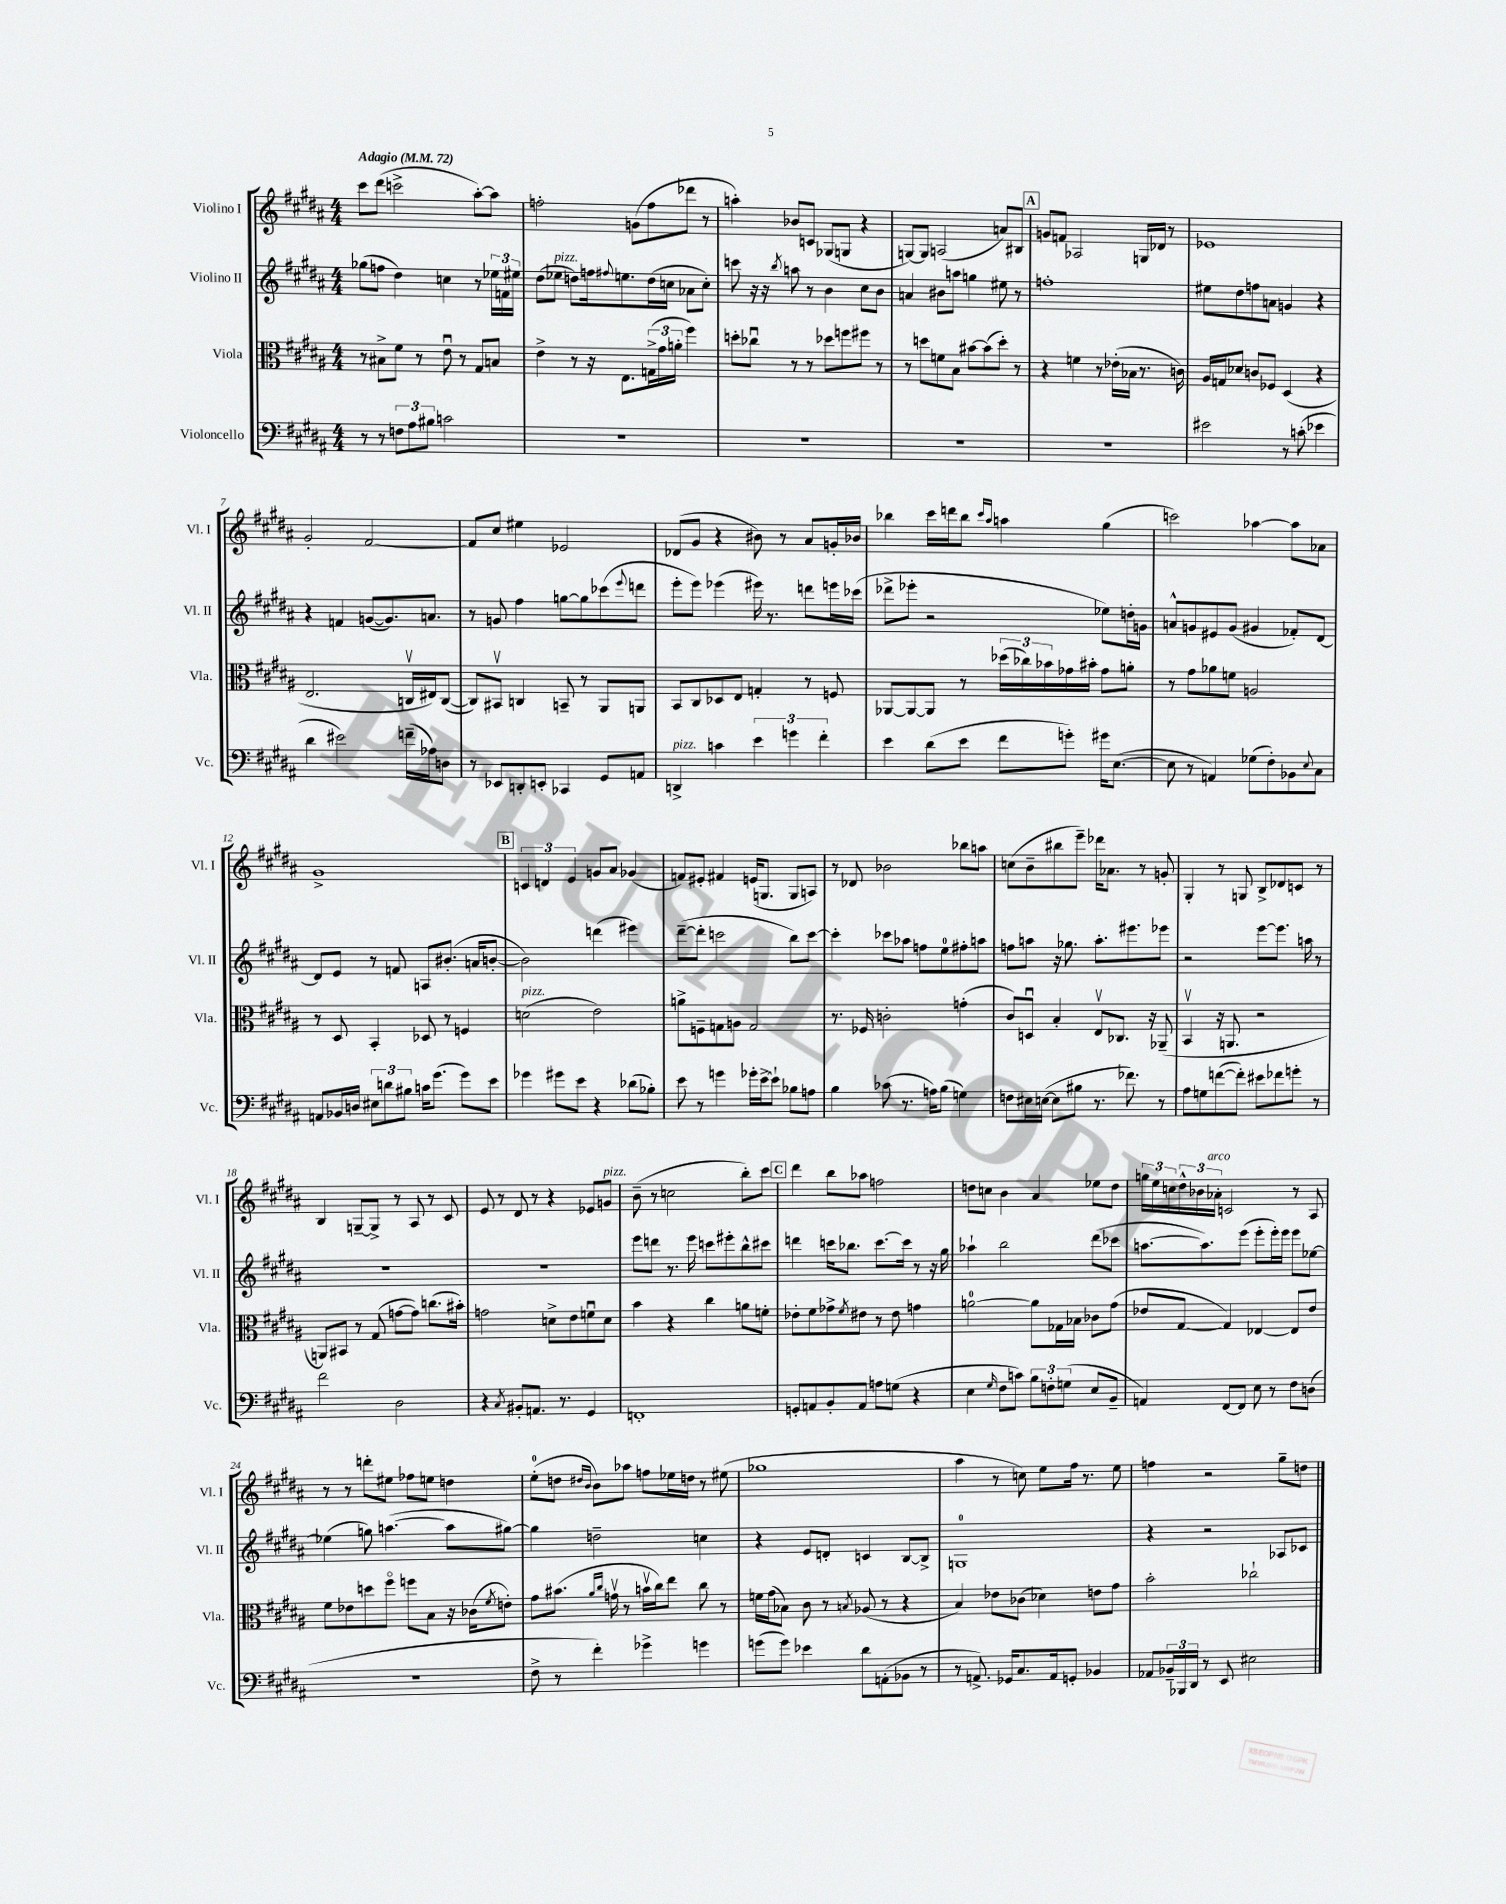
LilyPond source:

<<
\new StaffGroup <<
\new Staff = "s0" \with { instrumentName = "Violino I" shortInstrumentName = "Vl. I" } {
    \clef treble \key b \major \numericTimeSignature \time 4/4 \tempo "Adagio" 4 = 72
    cis'''8 dis'''8( c'''2-> ais''8~-.) ais''8 |
    f''2-. g'8( f''8 des'''8 r8 |
    a''4-.) bes'8 c'8 ges8( g8 r4 |
    g8~) g8 a2( a'8) bis8 |
    \mark \markup { \box "A" } g'8 f'8 aes2 g16 des'16 r8 |
    ees'1 |
    gis'2-. fis'2~ |
    fis'8 cis''8 eis''4 ees'2 |
    des'8( gis'8 r4 bis'8) r8 ais'8 g'16-. bes'16 |
    bes''4 cis'''16 d'''16 bes''8 \grace { cis'''16 ais''16 } a''4 gis''4( |
    c'''2) aes''4~ aes''8 aes'8 |
    gis'1-> |
    \mark \markup { \box "B" } \tuplet 3/2 { c'4 d'4 e'4 } g'8 ais'8 ges'4( |
    f'8) eis'8-. fis'4 e'16( g8. g8 a8) |
    r8 des'8 bes'2 bes''8 a''8 |
    c''8( b'8-- bis''8 e'''8--) des'''16 aes'8. r8 g'8-. |
    gis4-. r8 g8 b8-> des'8 c'8 r8 |
    b4 g8~-- g8-> r8 ais8 r8 cis'8 |
    e'8 r8 dis'8 r8 r4 ees'8 g'8^\markup { \italic "pizz." } |
    b'8--( r8 c''2 b''8-.) cis'''8 |
    \mark \markup { \box "C" } dis'''4 b''8 aes''8 f''2 |
    d''8 c''8 b'4 ais'4 ees''8 d''8 |
    \tuplet 3/2 { g''16 e''16 c''16 } \tuplet 3/2 { dis''16-^ bes'16 aes'16-.^\markup { \italic "arco" } } c'2 r8 ais8 |
    r8 r8 d'''8-. eis''8 fes''8 e''8 d''4 |
    e''8-0-.( d''8 \grace { dis''16 b'16 } b'8) aes''8 f''8 ees''16 d''16 r8 eis''8( |
    ges''1 |
    ais''4 r8 c''8) e''8 fis''16 r8. e''8 |
    f''4 r2 gis''8-- d''8 \bar "|." |
}
\new Staff = "s1" \with { instrumentName = "Violino II" shortInstrumentName = "Vl. II" } {
    \clef treble \key b \major \numericTimeSignature \time 4/4
    ges''8( f''8 dis''4) c''4 r8 \tuplet 3/2 { ees''16 f'16 eis''16 } |
    dis''8( ees''8^\markup { \italic "pizz." } d''8) f''16 \appoggiatura { fis''8 } e''8. d''16( c''16 aes'8 c''8-.) |
    c'''8 r16 r16 \acciaccatura { b''8 } a''8 r8 b'4 cis''8 b'8 |
    a'4 bis'8 a''8 g''4 eis''8 r8 |
    \mark \markup { \box "A" } f''1-. |
    eis''8 dis''8 f''8 a'8 g'4 r4 |
    r4 f'4 g'8~( g'8.) a'8. |
    r8 g'8 fis''4 g''8~ g''8 ces'''8( \appoggiatura { e'''8 } d'''8 |
    e'''8-. e'''8) ees'''4( eis'''16) r8. d'''8 e'''16 ces'''16( |
    des'''8-> ees'''8-. r2 ees''8) d''16-. g'16 |
    a'8-^ g'8 eis'8 g'8( gis'4 fes'8-.) dis'8~ |
    dis'8 e'8 r8 f'8 a8 bis'8.-.( a'16 b'8~-. |
    \mark \markup { \box "B" } b'2) d'''4( eis'''4) |
    dis'''8~--( dis'''8-. c'''2 b''8) c'''8~ |
    c'''4-. ces'''8 aes''8 f''8 e''8-0 fis''8-. a''8 |
    f''8 a''8 r16 ges''8. a''8.-. eis'''8. ees'''8 |
    r2 e'''8~ e'''8. a''16 r8 |
    R1 |
    R1 |
    e'''8 d'''8 r8. e'''16 c'''8 eis'''8-. b''8-^ cis'''8 |
    \mark \markup { \box "C" } d'''4 c'''16 bes''8. c'''8.~ c'''16 r8 r16 gis''16 |
    aes''4-! b''2 dis'''8( ces'''8 |
    a''8.~ a''8.) e'''8( e'''8-. e'''16-.) e'''16 e'''8 ees''8~ |
    ees''4( g''8) a''4.~( a''8 gis''8~) |
    gis''4 d''2-- c''4 |
    r4 e'8 d'8-. c'4 b8~ b8-> |
    g1-0 |
    r4 r2 aes8 ces'8 \bar "|." |
}
\new Staff = "s2" \with { instrumentName = "Viola" shortInstrumentName = "Vla." } {
    \clef alto \key b \major \numericTimeSignature \time 4/4
    r8 bis8-> fis'8 r8 e'8\downbow r8 gis8 b8 |
    e'4-> r8 r16 e8. \tuplet 3/2 { g16->( gis'16 a'16-. } fis''4) |
    d''8-. ces''8\downbow r8 r8 des''8 f''8 fis''8 r8 |
    r8 d''8 f'8 b8 bis'8~ bis'8( d''8-.) r8 |
    \mark \markup { \box "A" } r4 f'4 r8 ees'16-.( bes16 r8. c'16) |
    ais16 g16 des'8 c'8 fes8 dis4( r4 |
    e2. c16\upbow eis16) c8~( |
    c8) bis,8\upbow c4 b,8-- r8 ais,8 a,8 |
    b,8 cis8 des8 e8 g4-. r8 f8 |
    aes,8~ aes,8~ aes,8 r8 \tuplet 3/2 { des''16( ces''16) bes'16 } ges'16 bis'16-. ges'8 a'8-. |
    r8 gis'8 aes'8 f'8 a2 |
    r8 dis8 b,4-. des8 r8 f4 |
    \mark \markup { \box "B" } d'2^\markup { \italic "pizz." }( e'2) |
    a'8-> f8-- g8 a8 g2 |
    r8. fes16 c'2-. g'4-.( |
    cis'8) d8\downbow b4-. e8\upbow ces8. r16 aes,8--( |
    b,4\upbow r16 a,8. r2 |
    a,8) bis,8 r8 gis8( g'8~ g'8) c''8.( bis'16-.) |
    g'2 d'8-> e'8 f'8\downbow d'8 |
    b'4 r4 cis''4 a'8 f'8-. |
    \mark \markup { \box "C" } ees'8-. fis'8 ges'8-> \acciaccatura { fis'8 } eis'8 r8 eis'8 g'4 |
    a'2-0~ a'8 ges16 bes16 ces'8 gis'8( |
    ees'8 gis8~ gis4) ees4~ ees8 ees'8 |
    fis'8 ees'8 d''8 fis''8\flageolet f''8 b8 r16 ces'16( \acciaccatura { fis'8 } e'8-.) |
    gis'8 bis'8.( \grace { ais'16 cis''16 } g'16\upbow r8 b'16\upbow cis''16) e''8 cis''8 r8 |
    f'16 gis'16( bes8) cis'8 r8 \acciaccatura { b8 } aes8( r8 r4 |
    b4) ees'8 ces'8( des'4) e'8 gis'8 |
    b'2-. ces''2-! \bar "|." |
}
\new Staff = "s3" \with { instrumentName = "Violoncello" shortInstrumentName = "Vc." } {
    \clef bass \key b \major \numericTimeSignature \time 4/4
    r8 r8 \tuplet 3/2 { f8 ais8 bis8 } c'2 |
    R1 |
    R1 |
    R1 |
    \mark \markup { \box "A" } R1 |
    eis'2 r8 c'8-.( ees'4 |
    dis'4 eis'2) f'16--( aes16) d8 |
    r8 ees,8 d,8-. e,8-. ces,4 gis,8 a,8 |
    d,4->^\markup { \italic "pizz." } c'4 \tuplet 3/2 { e'4 g'4 fis'4-. } |
    e'4 dis'8( e'8 fis'8 g'8-.) gis'16 e8.~( |
    e8 r8 a,4) ges8( fis8-.) bes,8 \appoggiatura { e8 } cis8 |
    a,8 bes,16 d16 \tuplet 3/2 { eis8 d'8 bis8 } c'16 gis'8.( gis'8) e'8 |
    \mark \markup { \box "B" } ges'4 gis'8 e'8 r4 des'8( bes8-.) |
    e'8 r8 g'4 ges'16-. e'16~-> e'8-! bes8 a8 |
    b4 ces'8( r8. a16) b8( g4) |
    f8 eis16 e16~( e8 bis8 r8. fes'8.) r8 |
    ais8 g8 f'8~( f'8-.) eis'8 fes'8 g'8-. r8 |
    fis'2 dis2 |
    r4 \acciaccatura { cis8 } bis,8-. a,8. r8. gis,4 |
    f,1-. |
    \mark \markup { \box "C" } g,8-. a,8 b,8-. a,8 a8 g8( r4 |
    e4 \grace { gis16 } fis8 c'8) \tuplet 3/2 { b8 f8-. g8( } e8 b,8-- |
    a,4) fis,8~ fis,8 e8 r8 fis8 d8( |
    R1 |
    fis8-> r8 fis'4-.) ges'4-> g'4 |
    g'8( g'8) ees'4 dis'8 a,8-.( bes,8 r8 |
    r8 a,8.->) ges,16 cis8. a,16 g,8-. bes,4 |
    aes,8 \tuplet 3/2 { bes,16-- bes,,16 dis,16 } r8 e,8 eis2 \bar "|." |
}
>>
>>
